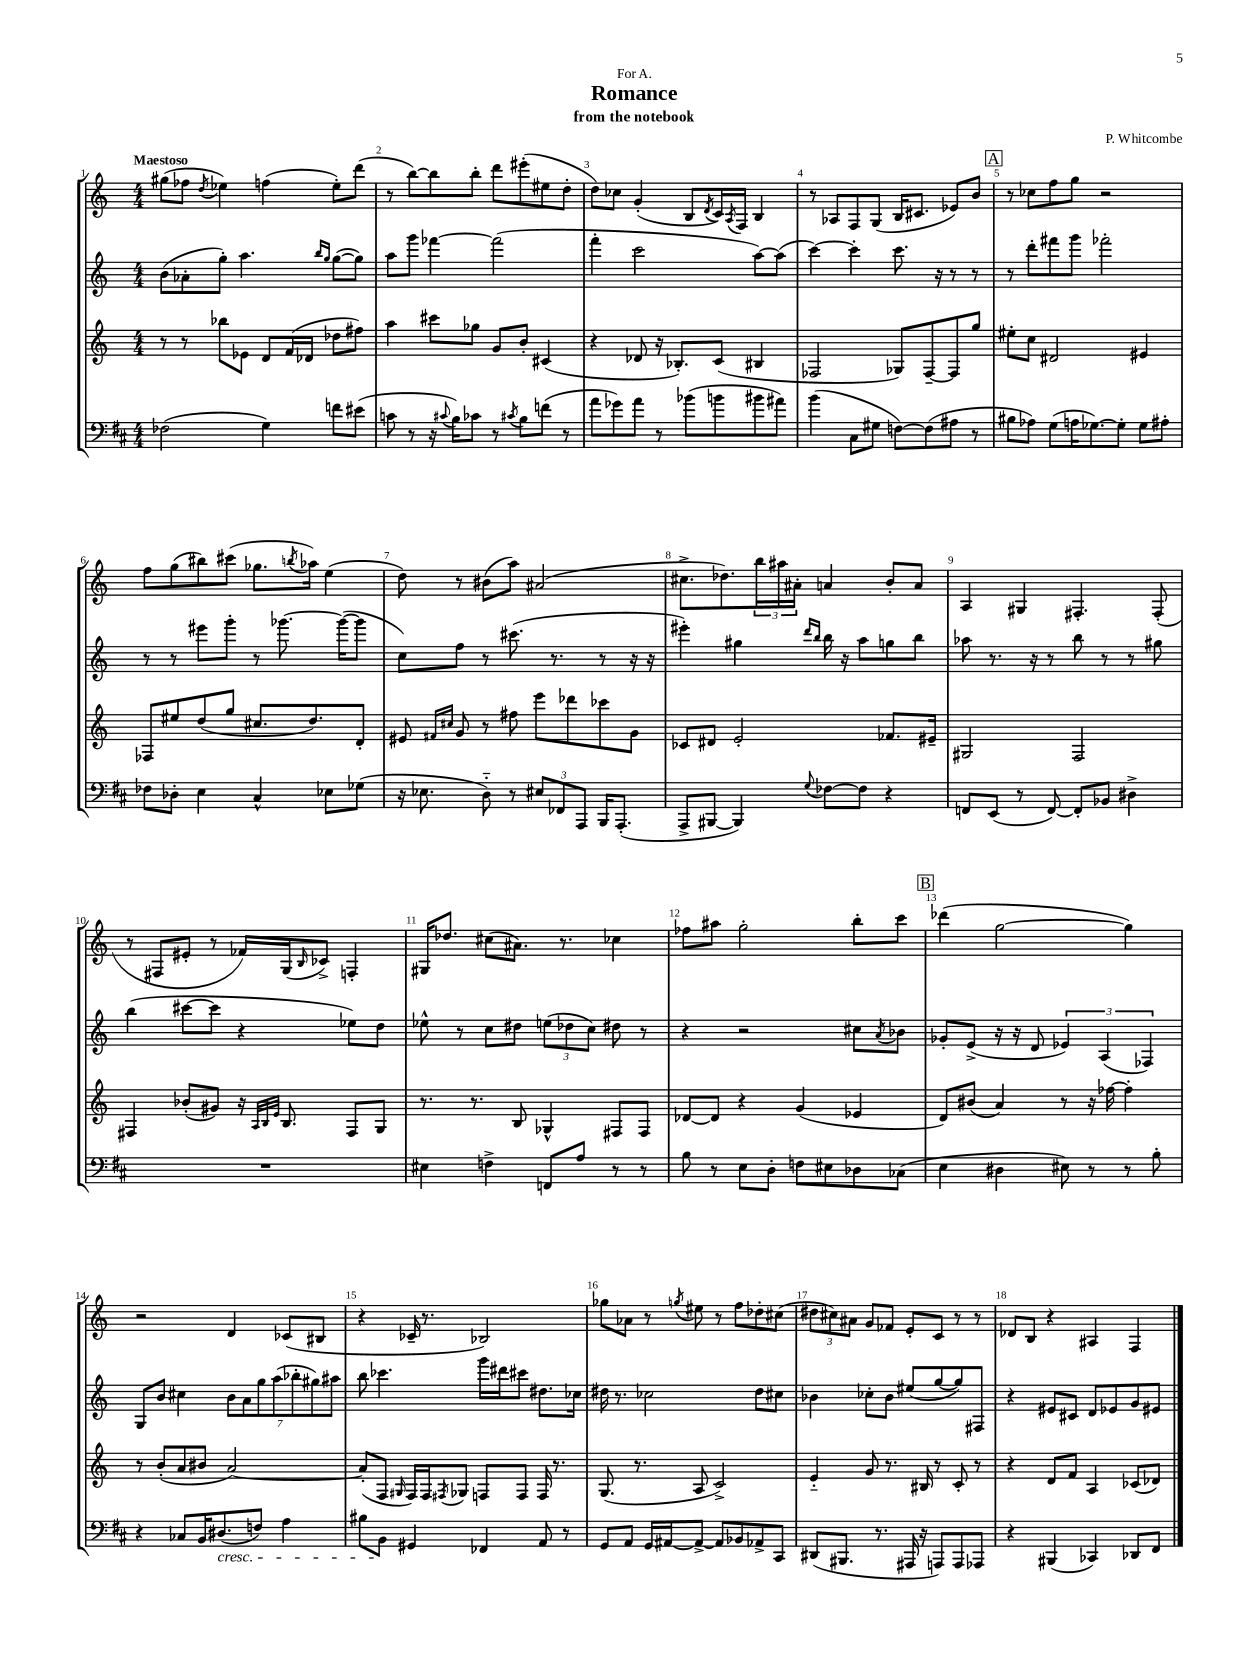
\header { title = "Romance" composer = "P. Whitcombe" subtitle = "from the notebook" dedication = "For A." }
<<
\new StaffGroup <<
\new Staff = "s0" {
    \clef treble \key c \major \numericTimeSignature \time 4/4 \tempo "Maestoso"
    gis''8( fes''8 \acciaccatura { d''8 } ees''4) f''4( ees''8-.) d'''8( |
    r8 b''8~) b''8 b''8-. d'''8 eis'''8-.( eis''8 d''8-. |
    d''8) ces''8 g'4-.( b8 \acciaccatura { d'8 } c'16) \acciaccatura { a8 } f16 b4 |
    r8 aes8 f8 g8( b16 cis'8. ees'8) b'8 |
    \mark \markup { \box "A" } r8 ces''8 f''8 g''8 r2 |
    f''8 g''8( bis''8) cis'''8( ges''8. \acciaccatura { b''8 } aes''16) e''4( |
    d''8) r8 bis'8( a''8) ais'2( |
    cis''8.-> des''8.) \tuplet 3/2 { b''16 ais''16 ais'16-. } a'4 b'8-. a'8 |
    a4 gis4 fis4.-. fis8-.( |
    r8 fis8 eis'8-. r8 fes'16) g16( \grace { b16 } ces'8->) f4-. |
    gis16 des''8. cis''8( ais'8.) r8. ces''4 |
    fes''8 ais''8 g''2-. b''8-. c'''8 |
    \mark \markup { \box "B" } des'''4( g''2~ g''4) |
    r2 d'4 ces'8( bis8 |
    r4 ces'16-- r8. bes2) |
    ges''8 aes'8 r8 \acciaccatura { g''8 } eis''8 r8 f''8 des''8-. cis''8( |
    \tuplet 3/2 { dis''8 cis''8) ais'8 } g'8 fes'8 e'8-. c'8 r8 r8 |
    des'8 b8 r4 ais4 f4 \bar "|." |
}
\new Staff = "s1" {
    \clef treble \key c \major \numericTimeSignature \time 4/4
    b'8( aes'8-. g''8-.) a''4. \grace { b''16 g''16 } g''8~( g''8) |
    a''8 g'''8 fes'''4~ fes'''2( |
    f'''4-. c'''2 a''8~) a''8( |
    c'''4~) c'''4-. c'''8. r16 r8 r8 |
    \mark \markup { \box "A" } r8 d'''8-. fis'''8 g'''8 fes'''2-. |
    r8 r8 eis'''8 g'''8-. r8 ges'''8.~ ges'''16~( ges'''8 |
    c''8) f''8 r8 cis'''8.( r8. r8 r16 r16 |
    eis'''4-.) gis''4 \grace { d'''16 b''16 } b''16 r16 a''8 g''8 b''8 |
    aes''8 r8. r16 r8 b''8 r8 r8 gis''8 |
    b''4( cis'''8~ cis'''8 r4 ees''8) d''8 |
    ees''8-^ r8 c''8 dis''8 \tuplet 3/2 { e''8( des''8 c''8) } dis''8 r8 |
    r4 r2 cis''8 \acciaccatura { a'8 } bes'8 |
    \mark \markup { \box "B" } ges'8-. e'8->( r16 r16 d'8 \tuplet 3/2 { ees'4) a4( fes4) } |
    g8 b'8 cis''4 \tuplet 7/4 { b'8 a'8 g''8 a''8( bes''8-. gis''8) ais''8 } |
    b''8 ces'''4. g'''16 dis'''16 cis'''8 dis''8. ces''16 |
    dis''16 r8. ces''2 dis''8 cis''8 |
    bes'4 ces''8-. bes'8 eis''8( g''8~ g''8) fis8 |
    r4 eis'8 cis'8 d'8 ees'8 g'8 eis'8 \bar "|." |
}
\new Staff = "s2" {
    \clef treble \key c \major \numericTimeSignature \time 4/4
    r8 r8 bes''8 ees'8 d'8 f'16( des'16 des''8 fis''8) |
    a''4 cis'''8 ges''8 g'8 b'8-. cis'4( |
    r4 des'8 r16 bes8.-.) c'8( bis4 |
    fes2 ges8) fes8~-- fes8 g''8 |
    \mark \markup { \box "A" } eis''8-. c''8 dis'2 eis'4 |
    fes8 eis''8 d''8( g''8 cis''8. d''8.) d'8-. |
    eis'8 \grace { fis'16 cis''16 } g'8 r8 fis''8 e'''8 des'''8 ces'''8 g'8 |
    ces'8 dis'8 e'2-. fes'8. eis'16-- |
    gis2 f2 |
    fis4 bes'8-.( gis'8) r16 \grace { a32 b32 e'32 } b8. fis8 g8 |
    r8. r8. b8 ges4-^ fis8 fis8 |
    des'8~ des'8 r4 g'4( ees'4 |
    \mark \markup { \box "B" } d'8) bis'8( a'4) r8 r16 fes''16~ fes''4-. |
    r8 b'8-.( a'8 bis'8 a'2~) |
    a'8-.( f8 \grace { gis16 } f16) f16 \acciaccatura { fis8 } ges8 f8 f8 f16 r8. |
    g8.( r8. a8 c'2->) |
    e'4-_ g'8 r8. bis16 r8 c'8-. r8 |
    r4 d'8 f'8 a4 ces'8( des'8) \bar "|." |
}
\new Staff = "s3" {
    \clef bass \key d \major \numericTimeSignature \time 4/4
    fes2( g4) f'8 eis'8( |
    c'8 r8 r16 \appoggiatura { cis'8 } b16) ces'8 r8 \acciaccatura { cis'8 } b8 f'8( r8 |
    a'8 ges'8) a'8 r8 bes'8( b'8 bis'8 ais'8) |
    b'4( cis8 gis8 f8~) f8( ais8 r8 |
    \mark \markup { \box "A" } bis8 aes8) g8( a16 ges8.~) ges8-. ges8 ais8-. |
    fes8 des8-. e4 cis4-^ ees8 ges8( |
    r16 ees8. d8-_) r8 \tuplet 3/2 { eis8 fes,8 a,,8 } b,,16 a,,8.-.( |
    a,,8-> bis,,8~ bis,,4) \appoggiatura { g8 } fes8~ fes8 r4 |
    f,8 e,8( r8 f,8~) f,8-. bes,8 dis4-> |
    R1 |
    eis4 f4-> f,8 a8 r8 r8 |
    b8 r8 e8 d8-. f8 eis8 des8 ces8( |
    \mark \markup { \box "B" } e4 dis4 eis8) r8 r8 b8-. |
    r4 ces8 b,16 dis8.\cresc( f8) a4 |
    bis8 b,8\! gis,4 fes,4 a,8 r8 |
    g,8 a,8 g,16 ais,16~ ais,8~-> ais,8 bes,8 aes,8-> cis,8 |
    dis,8( bis,,8. r8. ais,,16 r16 a,,8) a,,8 aes,,8 |
    r4 bis,,4( ces,4) des,8 fis,8 \bar "|." |
}
>>
>>
\layout { \context { \Score \override BarNumber.break-visibility = ##(#f #t #t) barNumberVisibility = #all-bar-numbers-visible } }
